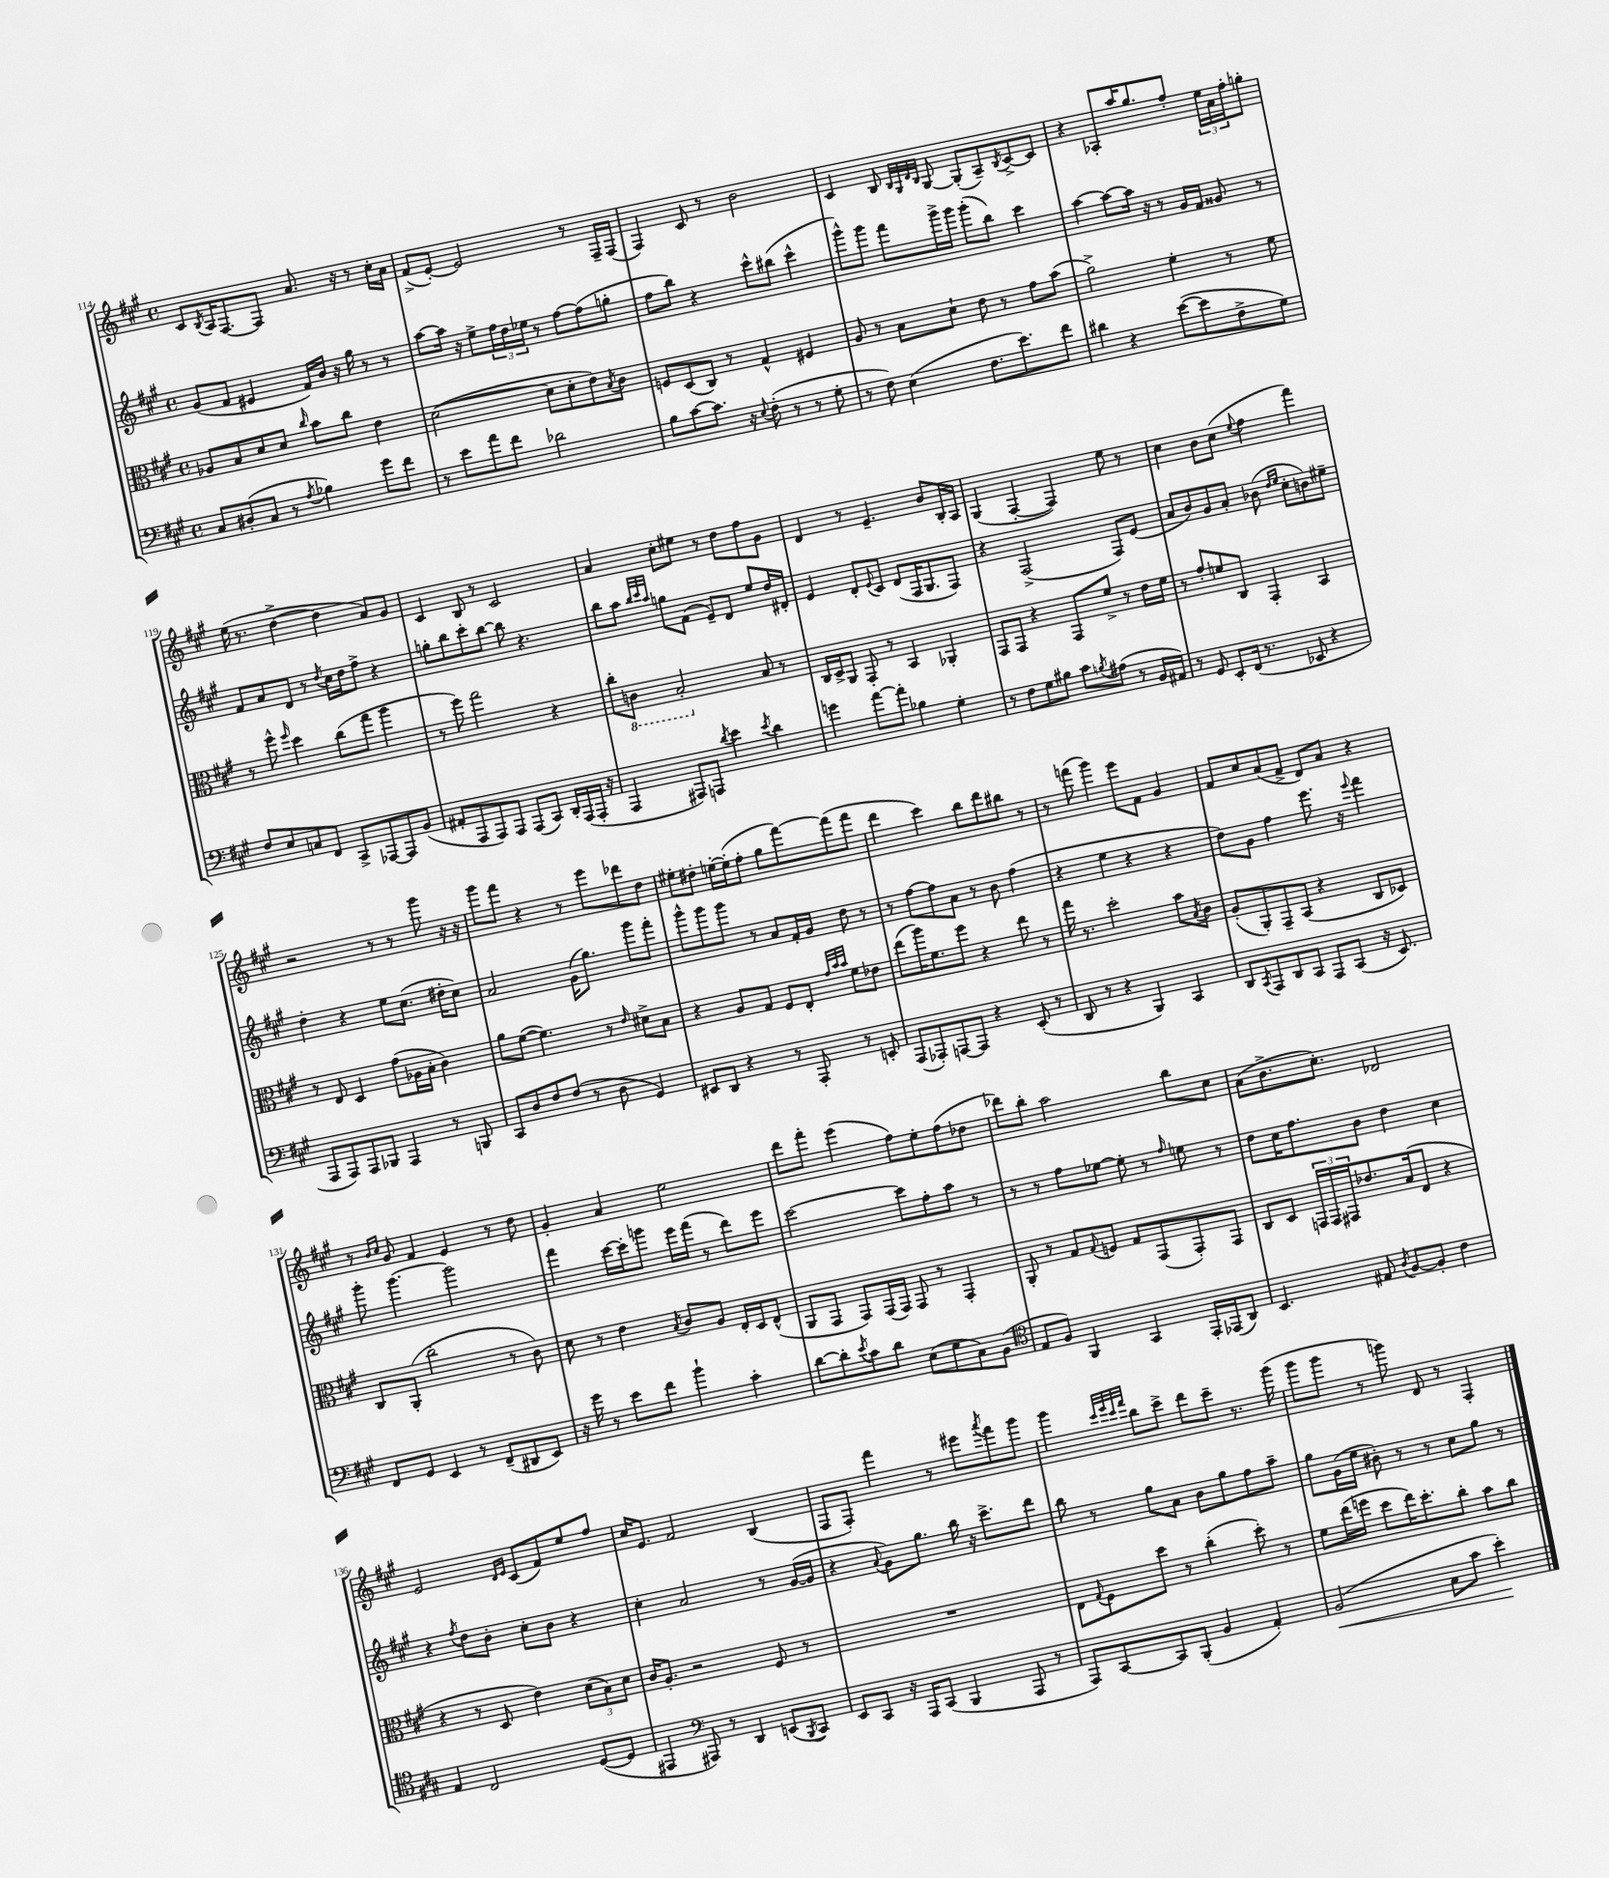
<<
\new StaffGroup <<
\new Staff = "s0" {
    \clef treble \key a \major \defaultTimeSignature \time 4/4
    cis'8 \acciaccatura { b8 } a16 fis8.~ fis8 a'8. r16 r8 cis''16-. a'16 |
    fis'8->( e'8~-.) e'2 r8 fis16-- fis16( |
    fis4) cis'8 r8 b'2 |
    cis'4 b8 \grace { b32 gis32 d'32 b32 } gis8~ gis8-.( a8--) \acciaccatura { b8 } cis'8~-> cis'8 |
    r4 aes8-. a''16 gis''8. fis''8-. \tuplet 3/2 { e''16 a'16 fis''16-. } g''8-. |
    e''16( r8. d''4~-> d''4 a'8) gis'8 |
    cis'4 b8 r8 cis'2 |
    a'4 cis''8-. eis''8 r8 d''8 fis''8 gis'8 |
    d'4 r8 e'4.-- b'8 b16-. a16 |
    gis4( fis4~-. fis4) e''8 r8 |
    cis''4 b'8 cis''8( \appoggiatura { e''8 } fis''4 fis'''4) |
    r2 r8 r8 gis'''8 r16 r16 |
    gis'''8 fis'''8 r4 r8 e'''8 des'''8 d''8 |
    eis''8-. dis''8-. e''16~-. e''16-.( fis''8-. gis''8 fis'''8~) fis'''8( fis'''8 |
    d'''4 cis'''4) b''8 d'''8 bis''8 r8 |
    r8 f'''8( gis'''4) e'''8 fis'8 gis'4 |
    fis'8 cis''8 a'8( fis'8-> d'8) a'8 r4 |
    r8 \grace { b'16 cis''16 } gis'8 fis'4 e'4 r8 d''8 |
    gis'4-. a'4 e''2 |
    d'''8 fis'''8-. e'''4( fis''8) e''8-. fis''8( des''8 |
    des'''8) b''8-. a''2 b''8 cis''8 |
    a'8( b'8.-> cis''8.-.) des'2 |
    e'2 \grace { d'16 e'16 } cis'8( fis'8) e''8 fis''8 |
    cis''16 e'8. fis'2 b4( |
    fis8 fis8-.) fis'''4 r8 eis'''8 \acciaccatura { a'''8 } fis'''8 gis'''8 |
    gis'''4 \grace { cis'''32 e'''32 cis'''32 fis'''32 } b''8 cis'''8-> d'''8 cis'''8-- r8. gis'''16( |
    gis'''8 gis'''8 r8 g'''8) d'8 r8 fis4-. \bar "|." |
}
\new Staff = "s1" {
    \clef treble \key a \major \defaultTimeSignature \time 4/4
    gis'8( fis'8 eis'4 fis'16) b'16 r16 gis''16 r8 r8 |
    a''8~ a''16 r16 e''8-> \tuplet 3/2 { fis''16 d''16 ees''16 } r8 fis''8~ fis''8( g''8-. |
    fis''8 b''8) r4 cis'''8-^ bis''8( cis'''4-^ |
    gis'''8-^) gis'''8 fis'''8 gis'''16-> gis'''16 gis'''8-.( b''8) cis'''4 |
    a''4~ a''8~ a''16 r16 r8 gis'16 fis'16 gisis'8 r8 |
    fis'8 a'8 d'8 r8 \acciaccatura { d''8 } cis''16 d''16 fis''8-> r4 |
    g''8-. b''8 cis'''8-. b''8~ b''8 r4. |
    b''8 a''8 \grace { b''32 cis'''32 a''32 } g''8 fis'8( e'8--) d'8 e''8 d''16 dis'16-. |
    e'4 d'8-. \appoggiatura { e'8 } cis'8 d'8( fis16 gis8. fis8) |
    r4 fis2->( fis8) e'8( |
    a'8 b'8) gis'8 a'8-. bes'8( \grace { d''16 e''16 } cis''8-. b'8) eis''8-- |
    d''4-. r4 e''8 cis''8.( dis''16-. cis''8) |
    a'2 gis'16( gis''8.) gis'''8 fis'''8-. |
    gis'''8-^ gis'''8 gis'''8 r8 a'8 fis'16-. gis'16 d''8 r8 |
    r8 fis''8~ fis''8 a'8 r8 b'8 fis''4( |
    r4 e''4 r4 r4 |
    d''8) gis'8 fis''4 e'''8. r16 \appoggiatura { e'''8 } fis'''4 |
    gis'''8-. gis'''4.~ gis'''2 |
    fis'''4 cis'''16~ cis'''16-. g'''8 e'''16 fis'''16( r8 d'''8) e'''8 |
    cis'''2~ cis'''8 fis''8-. a''8 r8 |
    r8 r8 fis''8 ees''8~ ees''8-. r8 \grace { fis''16 } e''8 r8 |
    d''8 cis''16 fis''8. b'8 d''4 cis''4 |
    r4 \acciaccatura { fis''8 } d''8 b'8-. cis''8-. b'8 r4 |
    cis''4-. a'2 r8 gis'16~( gis'16 |
    r4 \appoggiatura { a'8 } gis'8) gis''8. b''16 r16 cis'''8.-> d'''8 |
    b''8 r8 gis''8 a'8 b'8 gis''8 fis''8 a''8-- |
    gis''8 gis'16( e''16 bis'8-.) r8 r8 cis''8 gis''8 r8 \bar "|." |
}
\new Staff = "s2" {
    \clef alto \key a \major \defaultTimeSignature \time 4/4
    aes8 b8 d'8 d'8 \grace { cis''16 } b'8 cis''8 e'4 |
    d'2~( d'8 d'8-. e'8) \acciaccatura { b8 } cis'8 |
    f8 d8( cis8) r8 gis4-^ fis4 |
    a8 r8 b8 d'8-! e'8 r8 gis'8 b'8( |
    a'2->) fis'4-. r8 fis'8 |
    r8 fis''8-^ \grace { fis''16 } d''4 cis''8( gis''8 a''4 |
    r8 fis''8) gis''2 r4 |
    cis''8-. \ottava #-1 c8 b,2-. \ottava #0 b8 r8 |
    cis16 d16-> a,8 gis,8-. r8 b,4 aes,4-. |
    gis,8 gis,8 r4 gis,8 fis'8-> r8 e'16 fis'16 |
    r8 gis'8-. f'8 cis8 gis,4-. b,4 |
    r8 e8 d4 gis'8( aes16 b16-. cis'4) |
    a'8 fis'8~( fis'4.) r8 \grace { e'16 } dis'8-> b8 |
    r4 a8 gis8 fis8 e8-. \grace { gis'32 b'32 b'32 } fis'8 ees'8 |
    e''8( a''16) fis'8. fis''8 r4 e''8 r8 |
    gis''16 r8. d''2-. b'8 \acciaccatura { b8 } cis'8 |
    a8-.( a,8-.) gis,8-- b,8( r4 cis8 des8) |
    cis8 a,8-.( cis''2-. r8 cis'8) |
    d'8 r8 e'4 \acciaccatura { b8 } cis'8 a8 e16-. d16 e8-^( |
    a,8 gis,8 gis,8) gis,16( gis,16) gis,8 r8 gis,4-. |
    a,8-. r8 gis8 \appoggiatura { gis8 } f8 gis8 gis,8( gis,8-.) gis,8 |
    cis8 d8 \tuplet 3/2 { g,16 g,16 gis,16 } ees'8. b16( e8 r4 |
    r4 r8 d8 e'4) \tuplet 3/2 { d'8( b8) d'8 } |
    cis'16 a8.-. r2 fis8 r8 |
    R1 |
    e8 \appoggiatura { gis8 } fis8 d''8 r8 cis''4-.( d''8-.) r8 |
    fis'8 e''16( f''16 d''8 e''16) d''8.-. cis''8-. b'8 cis''8 \bar "|." |
}
\new Staff = "s3" {
    \clef bass \key a \major \defaultTimeSignature \time 4/4
    cis8 dis8-.( cis8 r8 \acciaccatura { a8 } bes4) gis'8 fis'8 |
    r8 e'8 a'8 fis'8 des'2 |
    b8 cis'8~ cis'8. r16 \appoggiatura { e8 } fis8-.( r8 r8 gis8-. |
    r8 fis8) e4( fis8. e'8.) fis'8 |
    dis'4 r4 e'8~( e'8 fis8-> gis8) |
    fis8 e8 c8 fis,8 cis,8-> aes,,8~ aes,,8 b,8( |
    ais,8-. a,,8 a,,8) a,,8 a,,8( cis,8) d,16-. a,,16( a,,16-. r16 |
    a,,4 ais,,8) a,,8 \acciaccatura { d'8 } e'4 \acciaccatura { e'8 } d'4 |
    g'4 a'8~ a'8-. bes4 gis4-. |
    r8 fis8 gis8 bis8 cis'8 \acciaccatura { b8 } ais8( r8 b,16 ais,16) |
    r8 gis,8 e,8-. fis,16( r8. ees,8 r4 |
    a,,8 a,,8) a,,8 bes,,8 a,,4 r8 b,,8 |
    cis,8 d8 fis8 fis8( r8 d8 gis,4) |
    eis,8 d,8 r4 r8 a,,8-. r8 e,8-. |
    a,,8( aes,,8-.) a,,8~ a,,8 r4 e,8-.( r8 |
    d,8 r8 r4 b,,4) cis,4 |
    d,8 \acciaccatura { cis,8 } a,,8 d,8 cis,8 a,,8 cis,8( r16 e,8.) |
    fis,8 gis,8 e,4 r8 fis,8--( dis,8 e,8) |
    r16 gis'16 r8 e'8 fis'8 b'4-! cis'4-. |
    d'8~ d'8-. \acciaccatura { e'8 } cis'8 d'8 e8( gis8 cis8) b,8( |
    \clef tenor e8 fis8) fis,4 gis,4 e,16-. ees,16( a,8) |
    b,4. eis8 \acciaccatura { a8 } fis8~ fis8-. cis'4 |
    e4 cis2 d8~( d8 |
    eis,4 \clef bass ais,,8) r8 d,4 e,8( \acciaccatura { b,,8 } cis,8) |
    e,8 cis,8 r16 a,,16 cis,8( b,,4 a,,8 r8 |
    a,,8) cis,8~ cis,8 b,,8-.( b,4 a,4-.) |
    b,2\<( cis8 cis'8 e'4-.\!) \bar "|." |
}
>>
>>
\layout { \context { \Score currentBarNumber = #114 } }
